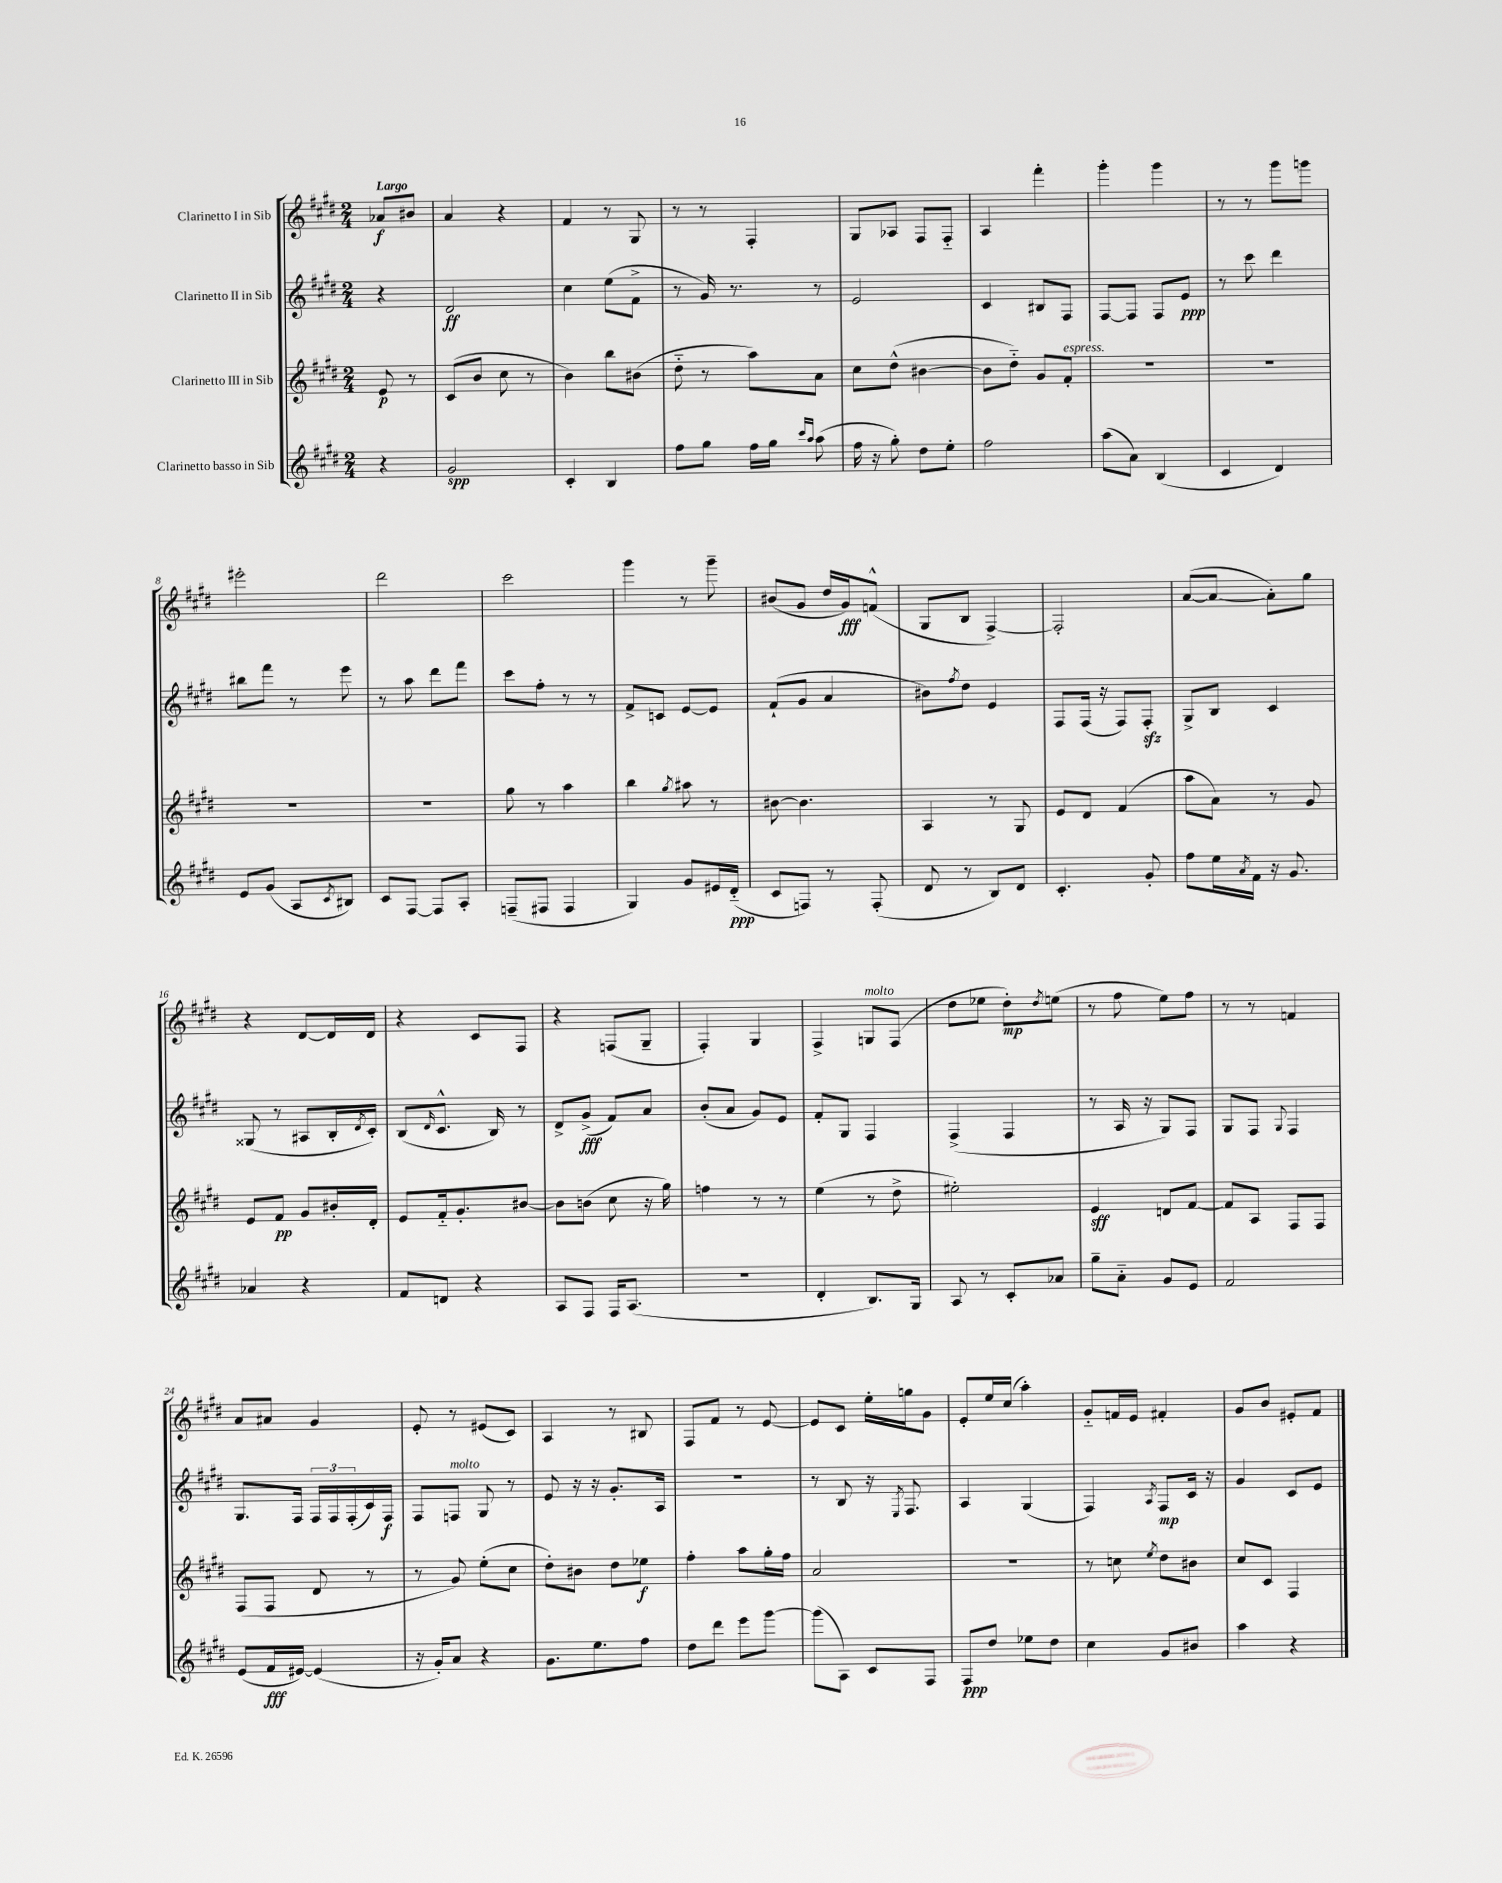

**kern	**kern	**kern	**kern
*staff4	*staff3	*staff2	*staff1
*clefG2	*clefG2	*clefG2	*clefG2
*k[f#c#g#d#]	*k[f#c#g#d#]	*k[f#c#g#d#]	*k[f#c#g#d#]
*M2/4	*M2/4	*M2/4	*M2/4
4r	8e	4r	8a-
.	8r	.	8b#
=	=	=	=
2g#	(8c#	2d#	4a
.	8b	.	.
.	8cc#	.	4r
.	8r	.	.
=	=	=	=
4c#'	4b)	4cc#	4f#
4B	8bb	(8ee	8r
.	(8b#	8f#^	8G#
=	=	=	=
8ff#	8dd#'~	8r	8r
8gg#	8r	16g#)	8r
.	.	8.r	.
16ff#	8aa)	.	4F#'
16gg#	.	.	.
16qqccc#	.	.	.
16qqaa	.	.	.
(8aa	8a	8r	.
=	=	=	=
16ff#	8cc#	2e	8G#
16r	.	.	.
8gg#')	(8dd#^^	.	8A-
8dd#	[4b#	.	8F#
8ee'	.	.	8F#'~
=	=	=	=
2ff#	8b#]	4c#	4A
.	8dd#'~)	.	.
.	8g#	8B#	4fff#'
.	8f#'	8F#	.
=	=	=	=
(8aa	2r	[8F#	4ggg#'
8a)	.	8F#]	.
(4B	.	8F#	4ggg#
.	.	8e	.
=	=	=	=
4c#	2r	8r	8r
.	.	8ccc#	8r
4d#)	.	4ddd#	8ggg#
.	.	.	8ggg
=	=	=	=
8e	2r	8bb#	2eee#'
(8g#	.	8fff#	.
8A	.	8r	.
8qc#	.	.	.
8B#)	.	8eee	.
=	=	=	=
8c#	2r	8r	2ddd#
[8F#	.	8aa	.
8F#]	.	8ddd#	.
8A'	.	8fff#	.
=	=	=	=
(8F~	8gg#	8ccc#	2ccc#
8F#	8r	8ff#'	.
4F#	4aa	8r	.
.	.	8r	.
=	=	=	=
4G#)	4bb	8f#^	4ggg#
.	.	8c	.
.	8qgg#	.	.
8g#	8aa#	[8e	8r
16e#	8r	8e]	8ggg#~
(16d#'~	.	.	.
=	=	=	=
8c#	[8b#	(8f#`	(8b#
8F)	4.b#]	8g#	8g#
8r	.	4a	16dd#
.	.	.	16g#)
(8F'	.	.	(8f^^
=	=	=	=
8d#	4A	8b#)	8G#
.	.	8qff#	.
8r	.	8dd#	8B
8B)	8r	4e	[4F#^)
8d#	8G#	.	.
=	=	=	=
4.c#'	8e	8F#	2F#']
.	8d#	(16F#	.
.	.	16r	.
.	(4f#	8F#)	.
8g#'	.	8F#'	.
=	=	=	=
8ff#	8aa	8G#^	([8a
16ee	8a)	8B	8a_
8qa	.	.	.
16f#	.	.	.
16r	8r	4c#	8a'])
8.g#	.	.	.
.	8g#	.	8gg#
=	=	=	=
4a-	8e	(8G##	4r
.	8f#	8r	.
4r	8g#	8A#	[8d#
.	16b#'	16B'	16d#]
.	.	8qd#	.
.	16d#'	16c#')	16d#
=	=	=	=
8f#	8e	(8B	4r
.	.	16qqd#	.
8d	16f#'~	8.c#^^	.
.	8.g#'	.	.
4r	.	.	8c#
.	.	16B)	.
.	[8b#	8r	8F#
=	=	=	=
8A	8b#]	8d#^	4r
8F#	(8b	(8g#^	.
16F#	8cc#	8f#)	(8F
(8.A	.	.	.
.	16r	8a	8G#~
.	16gg#)	.	.
=	=	=	=
2r	4ff	(8b'	4F#')
.	.	8a	.
.	8r	8g#)	4G#
.	8r	8e	.
=	=	=	=
4d#'	(4ee	8f#'	4F#^
.	.	8G#	.
8.B)	8r	4F#	8G
.	8dd#^	.	(8F#
16G#	.	.	.
=	=	=	=
8A	2ee#')	(4F#^	8dd#
8r	.	.	8ee-
8c#'	.	4F#	8dd#')
.	.	.	8qdd#
8a-	.	.	(8ee
=	=	=	=
8gg#~	4e	8r	8r
8a'~	.	16A	8ff#
.	.	16r	.
8g#	8d	8G#)	8ee)
8e	[8f#	8F#	8ff#
=	=	=	=
2f#	8f#]	8G#	8r
.	8A	8F#	8r
.	.	8qqG#	.
.	8F#	4F#	4f
.	8F#	.	.
=	=	=	=
(8e	(8F#	8.G#	8a
16f#	8F#	.	8a#
[16e#)	.	16F#	.
(4e#]	8d#	24F#	4g#
.	.	24F#	.
.	.	(24F#'	.
.	8r	16c#)	.
.	.	16F#	.
=	=	=	=
16r	8r	8F#	8e'
16g#')	.	.	.
8a	8g#)	8F	8r
4r	(8ee'	8G#	(8e#
.	8cc#	8r	8c#)
=	=	=	=
8.g#	8dd#')	8e	4A
.	8b#	16r	.
8.ee	.	16r	.
.	8dd#	8.g#'	8r
8ff#	8ee-	.	8B#
.	.	16A	.
=	=	=	=
8dd#	4ff#'	2r	8F#
8ddd#	.	.	8f#
8eee	8aa	.	8r
[8ggg#	16gg#'	.	[8e
.	16ff#	.	.
=	=	=	=
(8ggg#]	2a	8r	8e]
8A)	.	8B	8c#
8c#	.	16r	16ee'
.	.	8qE	.
.	.	8.F#	16gg
8F#	.	.	8g#
=	=	=	=
8F#	2r	4A	8e'
8dd#	.	.	16ee
.	.	.	(16cc#
8ee-	.	(4G#	4aa')
8dd#	.	.	.
=	=	=	=
4cc#	8r	4F#)	8g#'~
.	8cc	.	16f
.	.	.	16e
.	8qee	8qA	.
8g#	8dd#	8F#	4f#'
8b#	8b#	16c#	.
.	.	16r	.
=	=	=	=
4aa	8cc#	4g#	8g#
.	8c#	.	8b
4r	4F#	8c#	8e#'
.	.	8e	8f#
==	==	==	==
*-	*-	*-	*-
